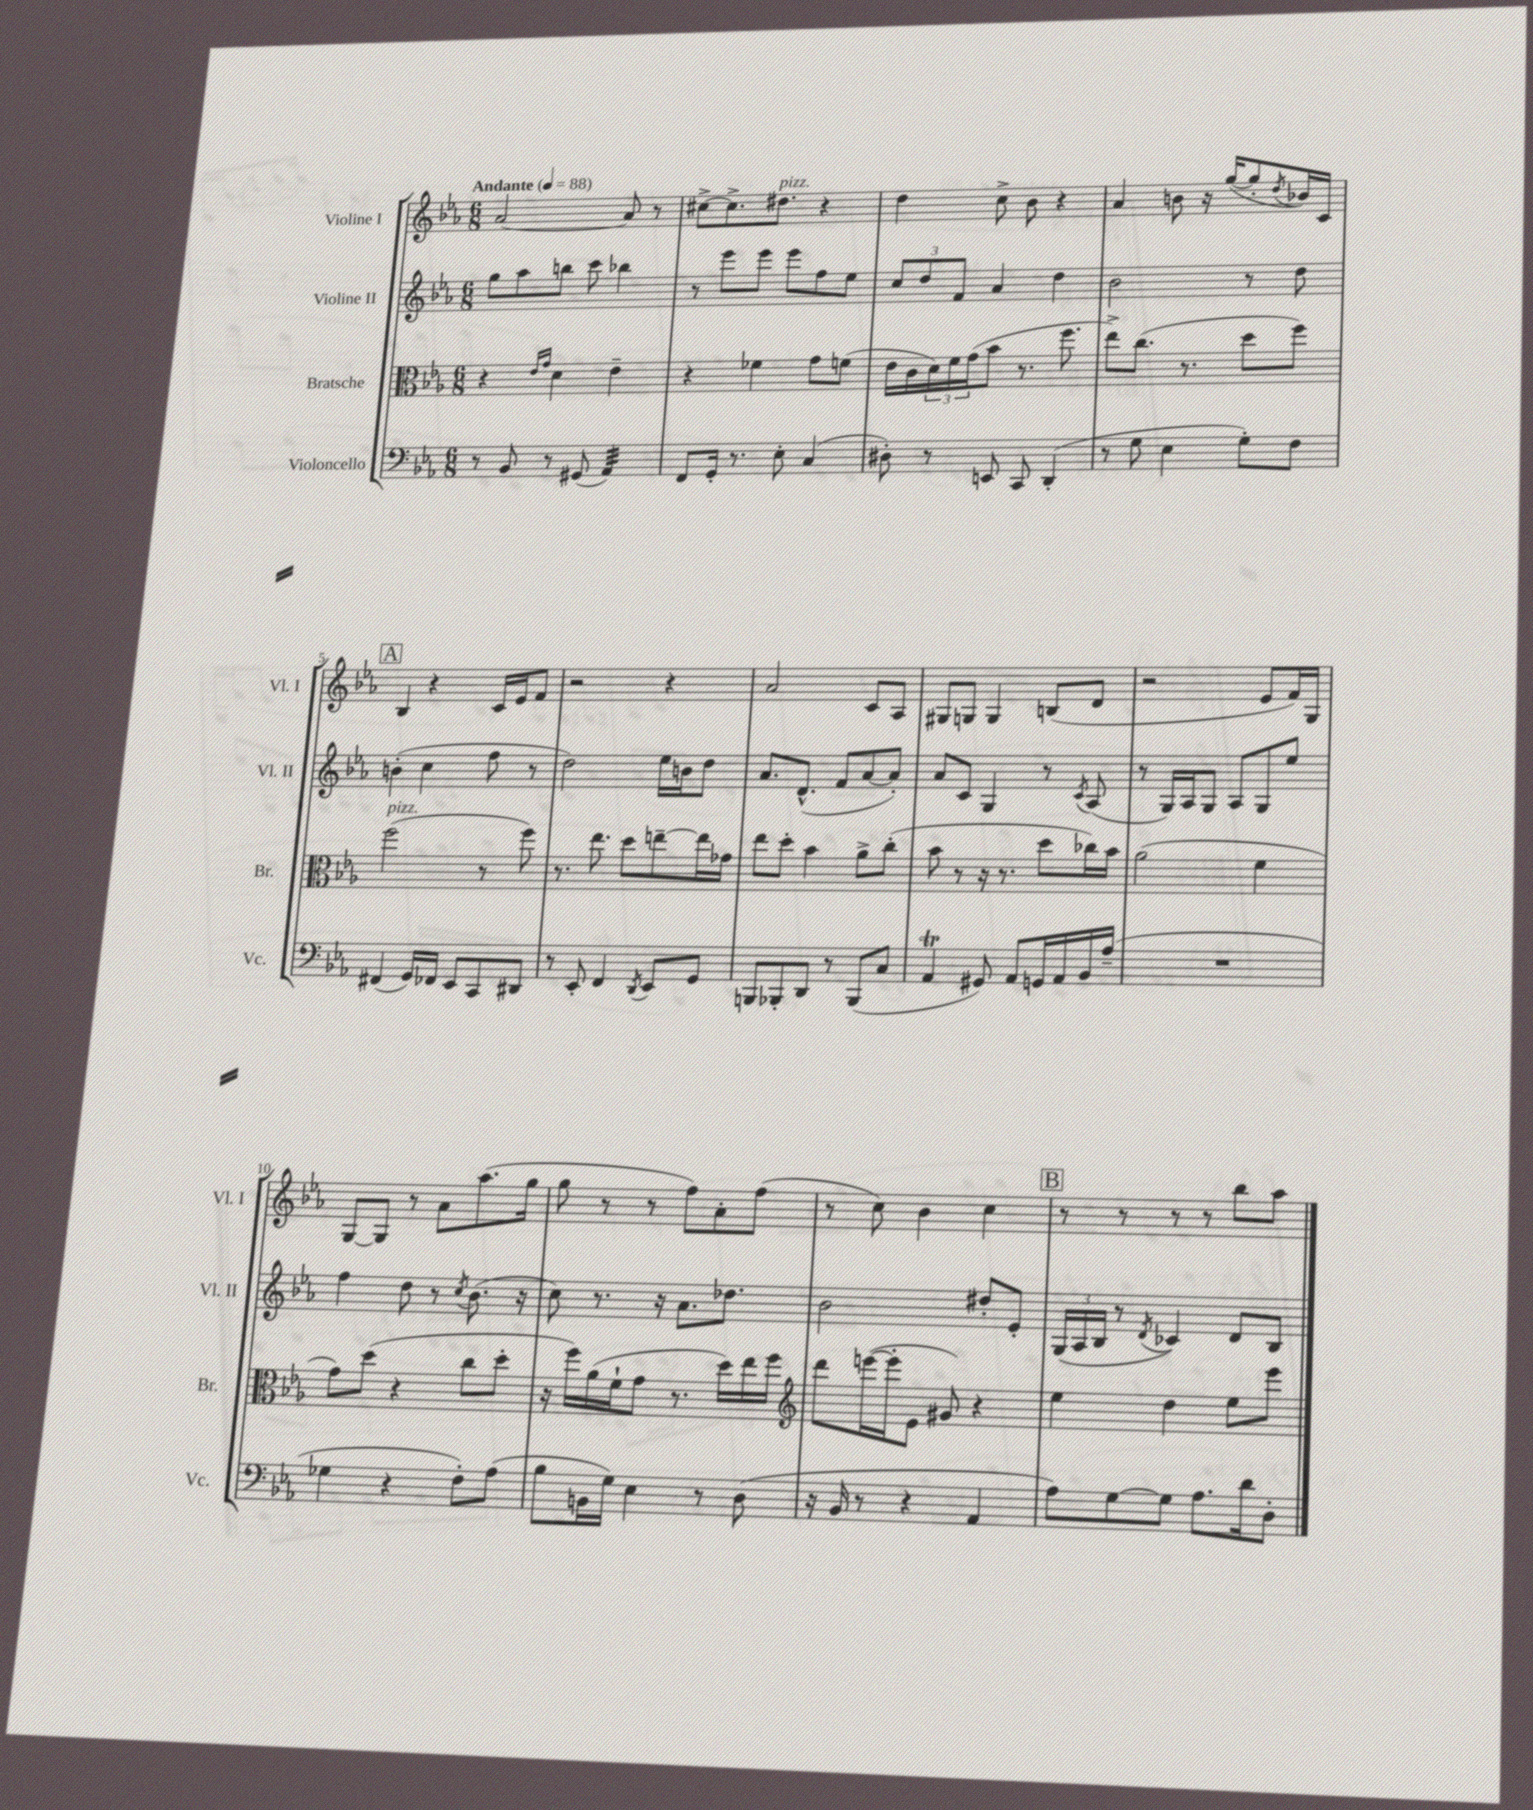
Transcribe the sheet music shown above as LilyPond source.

<<
\new StaffGroup <<
\new Staff = "s0" \with { instrumentName = "Violine I" shortInstrumentName = "Vl. I" } {
    \clef treble \key ees \major \numericTimeSignature \time 6/8 \tempo "Andante" 4 = 88
    aes'2~ aes'8 r8 |
    cis''8~-> cis''8.-> dis''8.^\markup { \italic "pizz." } r4 |
    d''4 c''8-> bes'8 r4 |
    aes'4 b'8 r16 g''16~( g''8-. \acciaccatura { d''8 } bes'16) c'16 |
    \mark \markup { \box "A" } bes4 r4 c'16 ees'16 f'8 |
    r2 r4 |
    aes'2 c'8 aes8 |
    gis8 g8 g4 b8( d'8 |
    r2 ees'8 f'16) g16 |
    g8~ g8 r8 aes'8 aes''8.( g''16 |
    g''8 r8 r8 f''8) aes'8-. f''8( |
    r8 c''8) bes'4 c''4 |
    \mark \markup { \box "B" } r8 r8 r8 r8 bes''8 aes''8 \bar "|." |
}
\new Staff = "s1" \with { instrumentName = "Violine II" shortInstrumentName = "Vl. II" } {
    \clef treble \key ees \major \numericTimeSignature \time 6/8
    g''8 aes''8 b''8 c'''8 bes''4 |
    r8 ees'''8 ees'''8 ees'''8 f''8 ees''8 |
    \tuplet 3/2 { c''8 d''8 f'8 } aes'4 d''4 |
    bes'2 r8 d''8 |
    \mark \markup { \box "A" } b'4-.( c''4 f''8 r8 |
    d''2) ees''16 b'16 d''8 |
    aes'8. d'8.-^( f'8 aes'8~ aes'8-.) |
    aes'8 c'8 g4 r8 \acciaccatura { c'8 } aes8( |
    r8 g16) aes16 g8 aes8 g8 ees''8 |
    f''4 d''8 r8 \acciaccatura { c''8 } bes'8.( r16 |
    c''8) r8. r16 aes'8. des''8. |
    bes'2 dis''8-. ees'8-. |
    \mark \markup { \box "B" } \tuplet 3/2 { g16( aes16 bes16 } r8 \acciaccatura { d'8 } ces'4) d'8 bes8 \bar "|." |
}
\new Staff = "s2" \with { instrumentName = "Bratsche" shortInstrumentName = "Br." } {
    \clef alto \key ees \major \numericTimeSignature \time 6/8
    r4 \grace { ees'16 g'16 } d'4 ees'4-- |
    r4 fes'4 g'8 f'8( |
    ees'16 c'16 \tuplet 3/2 { d'16) f'16 g'16( } bes'8 r8. f''8. |
    ees''8->) c''8.( r8. d''8 f''8) |
    \mark \markup { \box "A" } f''2^\markup { \italic "pizz." }( r8 f''8) |
    r8. ees''8. d''8 e''8~-- e''16 ges'16 |
    ees''8 d''8-. bes'4 aes'8-> c''8-.( |
    bes'8 r8 r16 r8. d''8 ces''16) bes'16 |
    aes'2( f'4 |
    g'8) d''8( r4 c''8 d''8-. |
    r16 f''16) aes'16( f'16-! g'8 r8. d''16) ees''16 f''16 |
    \clef treble d'''8 e'''16~( e'''16-. ees'8 gis'8) r4 |
    \mark \markup { \box "B" } ees''4 d''4 ees''8 ees'''8 \bar "|." |
}
\new Staff = "s3" \with { instrumentName = "Violoncello" shortInstrumentName = "Vc." } {
    \clef bass \key ees \major \numericTimeSignature \time 6/8
    r8 bes,8 r8 gis,8( aes,4:32) |
    f,8 g,16-. r8. ees8-. c4( |
    dis8-.) r8 e,8 c,8 d,4-.( |
    r8 g8 ees4 g8-.) f8 |
    \mark \markup { \box "A" } fis,4( g,16) fes,16 ees,8 c,8 dis,8 |
    r8 ees,8-. f,4 \acciaccatura { d,8 } ees,8 g,8 |
    b,,8 bes,,8-. d,8 r8 bes,,8( c8 |
    aes,4\trill gis,8) aes,8 g,16 aes,16 bes,16 aes16--( |
    R2. |
    ges4 r4 f8-.) aes8( |
    bes8 b,16 g16) ees4 r8 d8( |
    r16 bes,16 r8 r4 aes,4 |
    \mark \markup { \box "B" } aes8) g8~ g8 aes8. d'16 d8-. \bar "|." |
}
>>
>>
